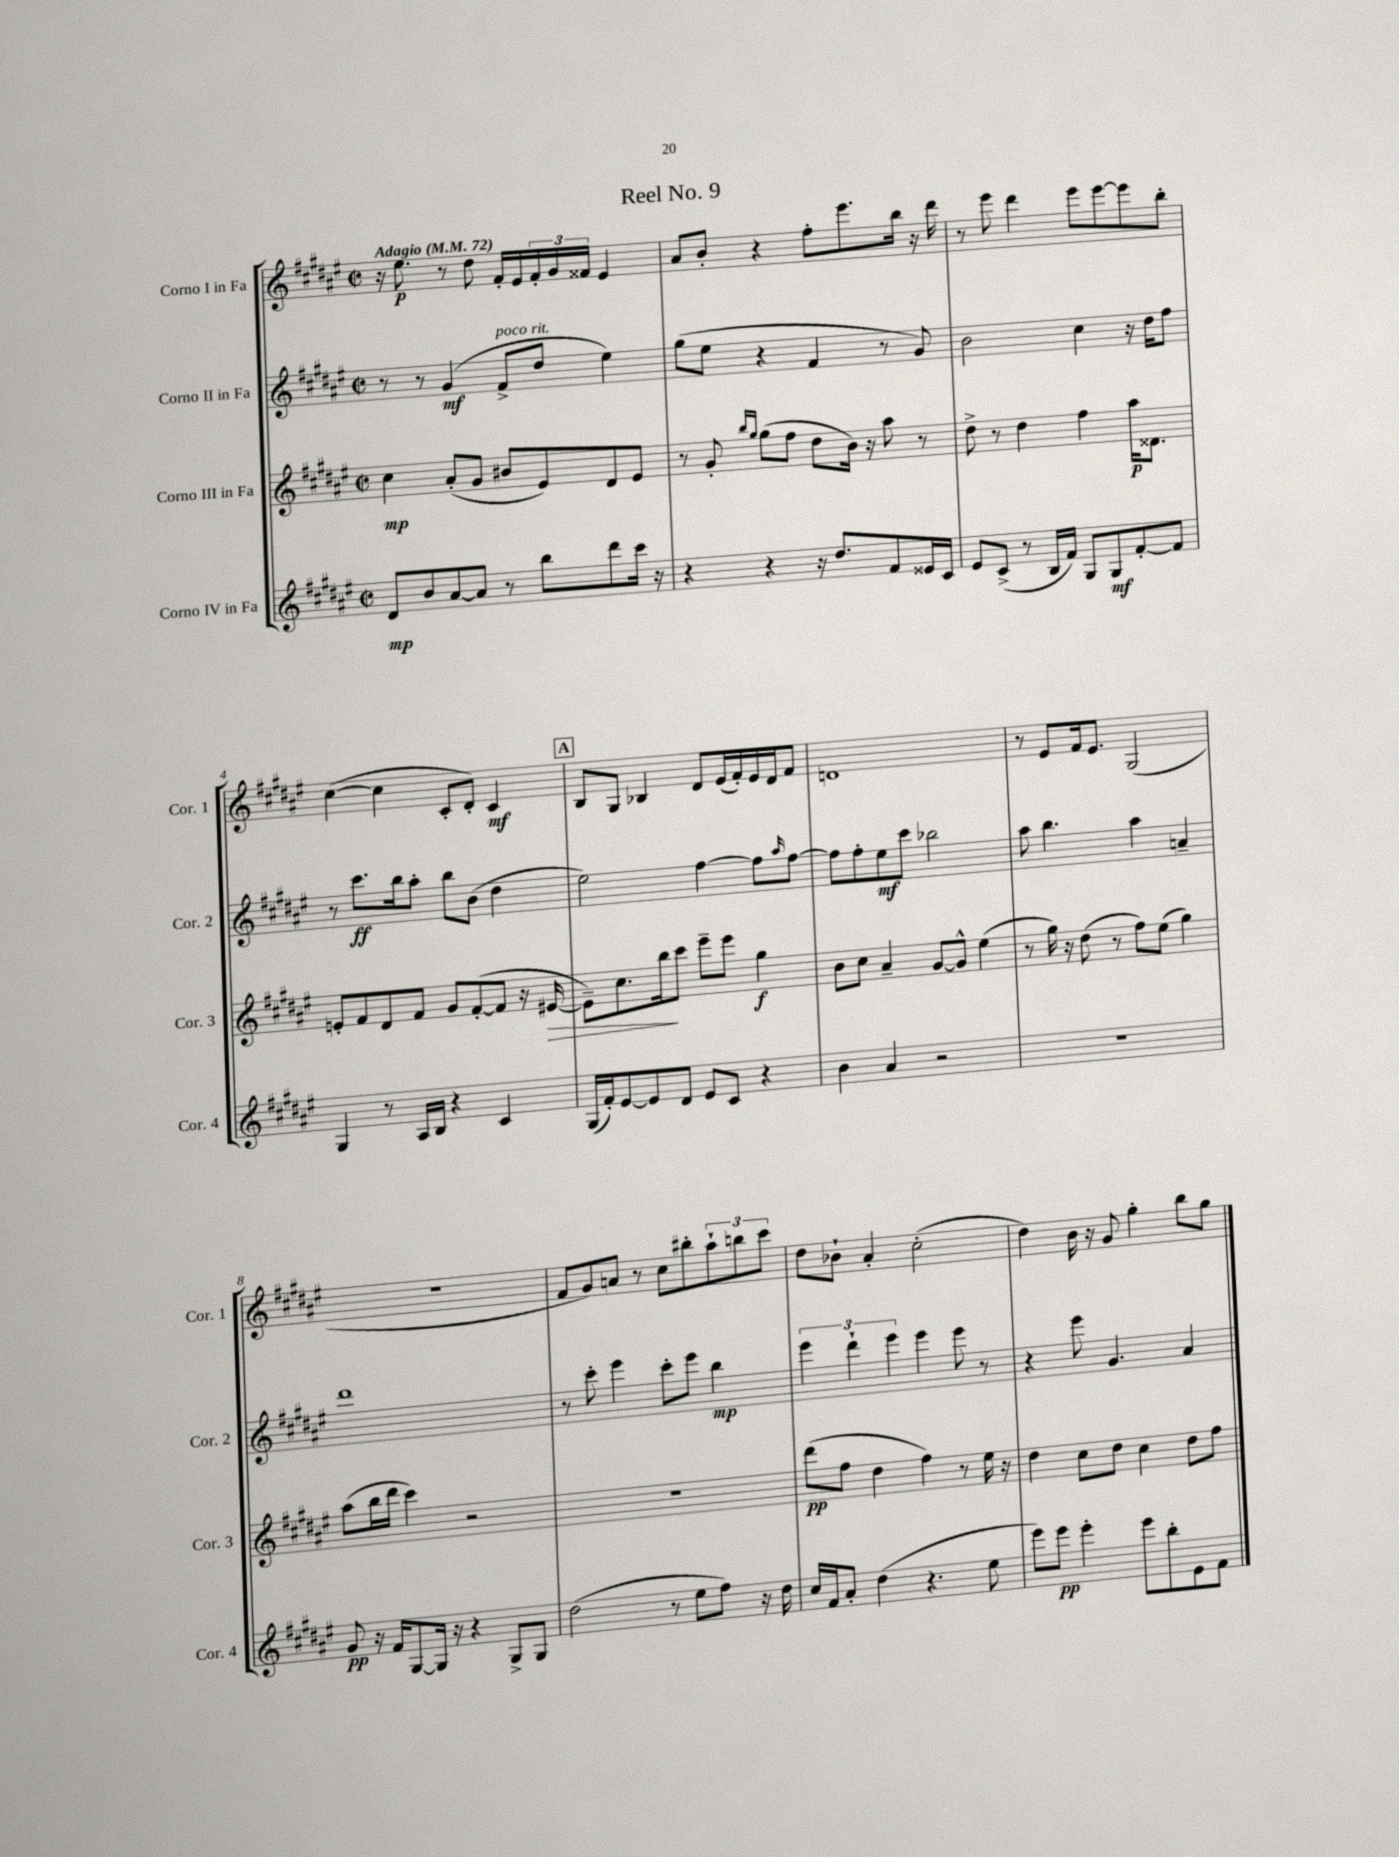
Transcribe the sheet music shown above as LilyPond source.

\header { title = "Reel No. 9" }
<<
\new StaffGroup <<
\new Staff = "s0" \with { instrumentName = "Corno I in Fa" shortInstrumentName = "Cor. 1" } {
    \clef treble \key fis \major \defaultTimeSignature \time 2/2 \tempo "Adagio" 4 = 72
    r16 eis''8.\p r8 dis''8 fis'16-. eis'16 \tuplet 3/2 { fis'16-. gis'16 fisis'16 } eis'4 |
    ais'8 b'8-. r4 fis''8-. eis'''8. b''16 r16 dis'''16 |
    r8 eis'''8 dis'''4 eis'''8 eis'''8~ eis'''8 b''8-. |
    cis''4~( cis''4 cis'8-. dis'8-.) cis'4\mf |
    \mark \markup { \box "A" } b8 gis8 bes4 dis'8 eis'16( fis'16-.) eis'16 dis'16 fis'8 |
    d'1 |
    r8 eis'8 fis'16 eis'8. gis2( |
    R1 |
    fis'8 gis'8) a'8 r8 cis''8 bis''8-. \tuplet 3/2 { ais''8-! b''8 cis'''8 } |
    dis''8 bes'8-! ais'4-. cis''2-.( |
    dis''4) b'16 r16 gis'8 gis''4-. b''8 gis''8 \bar "|." |
}
\new Staff = "s1" \with { instrumentName = "Corno II in Fa" shortInstrumentName = "Cor. 2" } {
    \clef treble \key fis \major \defaultTimeSignature \time 2/2
    r8 r8 gis'4\mf( fis'8->^\markup { \italic "poco rit." } dis''8 eis''4) |
    gis''8( eis''8 r4 fis'4 r8 gis'8) |
    b'2 cis''4 r16 dis''16 fis''8 |
    r8 cis'''8.\ff b''16 ais''8-. b''8 b'8( dis''4 |
    \mark \markup { \box "A" } eis''2) fis''4~ fis''8 \grace { ais''16 } fis''8~ |
    fis''8 fis''8-. eis''8\mf cis'''8 bes''2 |
    ais''8 b''4. ais''4 a'4-- |
    dis'''1 |
    r8 cis'''8-. eis'''4 cis'''8-. eis'''8 b''4\mp |
    \tuplet 3/2 { eis'''4 dis'''4-! eis'''4 } eis'''4 eis'''8 r8 |
    r4 eis'''8 gis'4. ais'4 \bar "|." |
}
\new Staff = "s2" \with { instrumentName = "Corno III in Fa" shortInstrumentName = "Cor. 3" } {
    \clef treble \key fis \major \defaultTimeSignature \time 2/2
    cis''4\mp ais'8-.( gis'8 bis'8 eis'8) dis'8 eis'8 |
    r8 gis'8-. \grace { b''16 gis''16 } gis''8( fis''8 dis''8 b'16) r16 ais''8 r8 |
    dis''8-> r8 dis''4 fis''4 ais''16\p disis'8. |
    e'8-. fis'8 dis'8 fis'8 gis'8 fis'8~-.( fis'8 r16 eis'16~\> |
    \mark \markup { \box "A" } eis'8--) cis''8. b''16\! cis'''8 eis'''8-- eis'''8 gis''4\f |
    b'8 cis''8 ais'4-- gis'8~ gis'8-^ eis''4( |
    r8 gis''16) r16 dis''8( r8 fis''8) eis''8( gis''4) |
    ais''8( b''16 dis'''16 cis'''4) r2 |
    r1 |
    dis'''8\pp( fis''8 dis''4 fis''4) r8 eis''16 r16 |
    dis''4 cis''8 dis''8 cis''4 dis''8 fis''8 \bar "|." |
}
\new Staff = "s3" \with { instrumentName = "Corno IV in Fa" shortInstrumentName = "Cor. 4" } {
    \clef treble \key fis \major \defaultTimeSignature \time 2/2
    dis'8\mp b'8 ais'8~ ais'8 r8 b''8 dis'''8 cis'''16 r16 |
    r4 r4 r16 dis''8. fis'8 eisis'16 cis'16 |
    eis'8 cis'8->( r8 b16 fis'16) gis8 gis8\mf fis'8~-. fis'8 |
    gis4 r8 ais16 b16 r4 cis'4 |
    \mark \markup { \box "A" } gis16( fis'16-.) eis'8~ eis'8 dis'8 eis'8 cis'8 r4 |
    b'4 ais'4 r2 |
    R1 |
    gis'8\pp r16 fis'16 gis8~ gis16 r16 r4 gis8-> gis8 |
    dis''2( r8 eis''8 fis''8) r16 dis''16 |
    cis''16 fis'16 ais'8-. dis''4( r4. eis''8 |
    eis'''8) eis'''8\pp eis'''4-. eis'''8 b''8-. eis'8 fis'8 \bar "|." |
}
>>
>>
